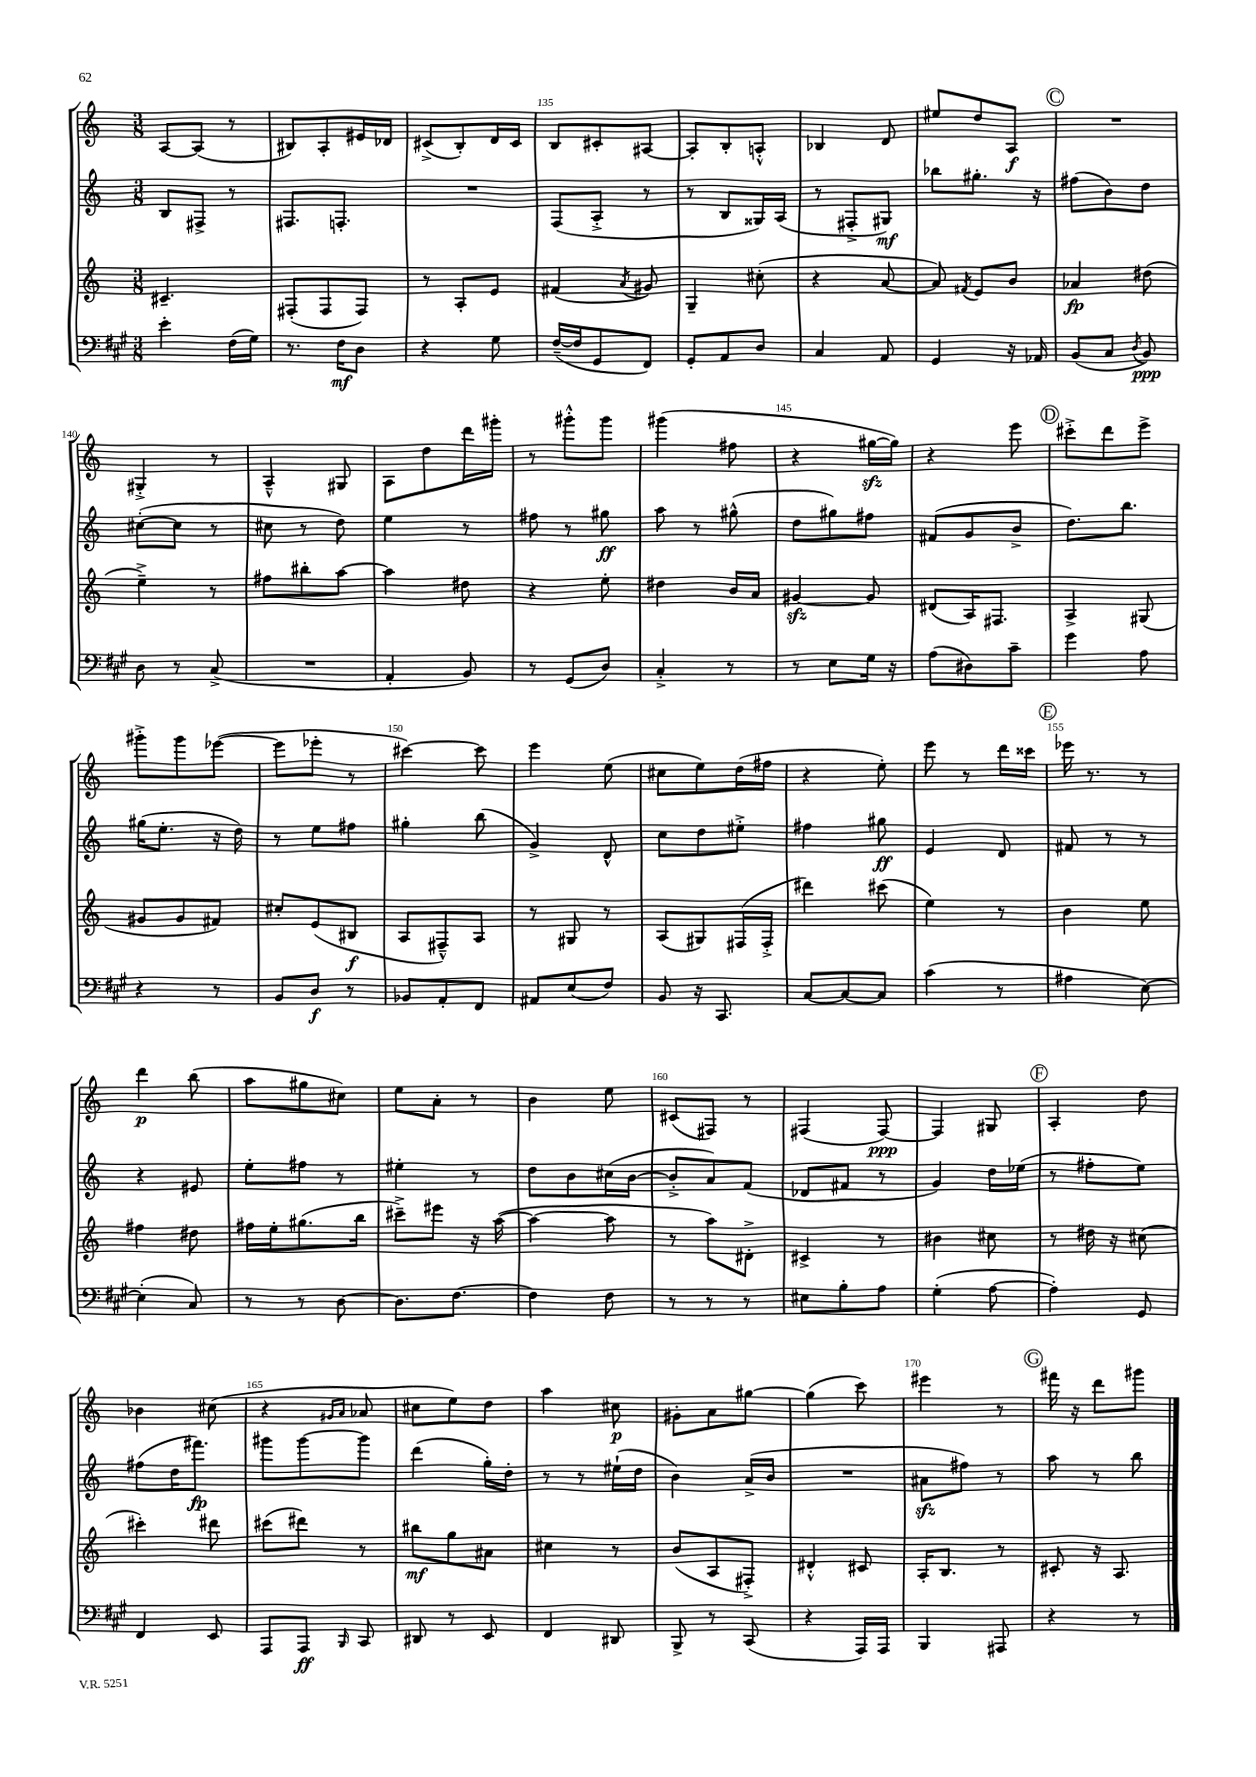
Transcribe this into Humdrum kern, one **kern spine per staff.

**kern	**dynam	**kern	**dynam	**kern	**dynam	**kern	**dynam
*part4	*part4	*part3	*part3	*part2	*part2	*part1	*part1
*staff4	*staff4	*staff3	*staff3	*staff2	*staff2	*staff1	*staff1
*clefF4	*	*clefG2	*	*clefG2	*	*clefG2	*
*k[f#c#g#]	*	*k[]	*	*k[]	*	*k[]	*
*M3/8	*	*M3/8	*	*M3/8	*	*M3/8	*
=132	=132	=132	=132	=132	=132	=132	=132
4e'\	.	4.c#X~/	.	8B/L	.	[8A/L	.
.	.	.	.	8F#X^/J	.	(8A/J]	.
(16F#\LL	.	.	.	8r	.	8r	.
16G#\JJ)	.	.	.	.	.	.	.
=133	=133	=133	=133	=133	=133	=133	=133
8.r	.	(8F#X'/L	.	8.F#X/L	.	8B#X/L)	.
.	.	8F#/	.	.	.	8A'/	.
16F#\KL	mf	.	.	8.Fn'/J	.	.	.
8D\J	.	8F#/J)	.	.	.	16e#X/L	.
.	.	.	.	.	.	16d-X/JJ	.
=134	=134	=134	=134	=134	=134	=134	=134
4r	.	8r	.	4.r	.	(8c#X^/L	.
.	.	8A'/L	.	.	.	8B'/)	.
8G#\	.	8e/J	.	.	.	16d/L	.
.	.	.	.	.	.	16c#/JJ	.
=135	=135	=135	=135	=135	=135	=135	=135
([16F#~/LL	.	(4f#X/	.	(8F/L	.	8B/L	.
16F#/J]	.	.	.	.	.	.	.
8GG#/	.	.	.	8A'^/J	.	8c#X'/	.
.	.	8qa/	.	.	.	.	.
8FF#/J)	.	8g#X/)	.	8r	.	[8A#X/J	.
=136	=136	=136	=136	=136	=136	=136	=136
8GG#'/L	.	4G~/	.	8r	.	8A#'/L]	.
8AA/	.	.	.	8B/L	.	8B'/	.
8D/J	.	(8cc#X'\	.	16G##X/L)	.	8An'^^/J	.
.	.	.	.	(16A/JJ	.	.	.
=137	=137	=137	=137	=137	=137	=137	=137
4C#/	.	4r	.	8r	.	4B-X/	.
.	.	.	.	8F#X'^/L	.	.	.
8AA/	.	[8a/	.	8G#X/J)	mf	8d/	.
=138	=138	=138	=138	=138	=138	=138	=138
4GG#/	.	8a/])	.	8bb-X\L	.	8ee#X/L	.
.	.	8qf#X/	.	.	.	.	.
.	.	8e/L	.	8.gg#X'\J	.	8dd/	.
16r	.	8b/J	.	.	.	8A/J	f
16AA-X/	.	.	.	16r	.	.	.
!!LO:REH:place=s1:t=C
=139	=139	=139	=139	=139	=139	=139	=139
(8BB/L	.	4a-X/	fp	(8ff#X\L	.	4.r	.
8C#/J	.	.	.	8b\)	.	.	.
8qD/	.	.	.	.	.	.	.
8BB/)	ppp	(8dd#X\	.	8dd\J	.	.	.
!!LO:LB:g=z
=140	=140	=140	=140	=140	=140	=140	=140
8D\	.	4ee~^\)	.	([8cc#X'\L	.	4G#X'^/	.
8r	.	.	.	8cc#\J]	.	.	.
(8C#^/	.	8r	.	8r	.	8r	.
=141	=141	=141	=141	=141	=141	=141	=141
4.r	.	8ff#X\L	.	8cc#X\	.	4A~^^/	.
.	.	8bb#X'\	.	8r	.	.	.
.	.	[8aa\J	.	8dd\)	.	8G#X/	.
=142	=142	=142	=142	=142	=142	=142	=142
4AA'/	.	4aa\]	.	4ee\	.	8A\L	.
.	.	.	.	.	.	8dd\	.
8BB/)	.	8dd#X\	.	8r	.	16ddd\L	.
.	.	.	.	.	.	16ggg#X'\JJ	.
=143	=143	=143	=143	=143	=143	=143	=143
8r	.	4r	.	8ff#X\	.	8r	.
(8GG#/L	.	.	.	8r	.	8ggg#X'^^\L	.
8D/J)	.	8ee'\	.	8gg#X\	ff	8ggg#\J	.
=144	=144	=144	=144	=144	=144	=144	=144
4C#'^/	.	4dd#X\	.	8aa\	.	(4ggg#X\	.
.	.	.	.	8r	.	.	.
8r	.	16b/LL	.	(8gg#X^^\	.	8ff#X\	.
.	.	16a/JJ	.	.	.	.	.
=145	=145	=145	=145	=145	=145	=145	=145
8r	.	[4g#Xzz/	.	8dd\L	.	4r	.
8E\L	.	.	.	8gg#X\)	.	.	.
16G#\Jk	.	8g#/]	.	8ff#X\J	.	[16gg#Xzz\LL	.
16r	.	.	.	.	.	16gg#\JJ])	.
=146	=146	=146	=146	=146	=146	=146	=146
(8A\L	.	(8d#X/L	.	(8f#X/L	.	4r	.
8D#X\)	.	16A/K)	.	8g/	.	.	.
.	.	8.F#X/J	.	.	.	.	.
8c#~\J	.	.	.	8b^/J	.	8eee\	.
!!LO:REH:place=s1:t=D
=147	=147	=147	=147	=147	=147	=147	=147
4g#\	.	4A^/	.	8.dd\L)	.	8ccc#X'^\L	.
.	.	.	.	.	.	8ddd\	.
.	.	.	.	8.bb\J	.	.	.
8A\	.	(8G#X/	.	.	.	8eee^\J	.
!!LO:LB:g=z
=148	=148	=148	=148	=148	=148	=148	=148
4r	.	8g#X/L	.	(16gg#X\KL	.	8ggg#X'^\L	.
.	.	.	.	8.ee'\J	.	.	.
.	.	8g#/	.	.	.	8ggg#\	.
8r	.	8f#X/J)	.	16r	.	([8eee-X\J	.
.	.	.	.	16dd\)	.	.	.
=149	=149	=149	=149	=149	=149	=149	=149
8BB/L	.	8cc#X'/L	.	8r	.	8eee-\L]	.
8D/J	f	(8e/	.	8ee\L	.	8eee-X'\J	.
8r	.	8B#X/J	f	8ff#X\J	.	8r	.
=150	=150	=150	=150	=150	=150	=150	=150
8BB-X/L	.	8A/L	.	4gg#X'\	.	[4ccc#X\)	.
8AA'/	.	8F#X~^^/)	.	.	.	.	.
8FF#/J	.	8A/J	.	(8bb\	.	8ccc#\]	.
=151	=151	=151	=151	=151	=151	=151	=151
8AA#X/L	.	8r	.	4g^/)	.	4eee\	.
(8E/	.	8G#X/	.	.	.	.	.
8F#/J)	.	8r	.	8d^^/	.	(8ee\	.
=152	=152	=152	=152	=152	=152	=152	=152
8BB/	.	(8A/L	.	8cc\L	.	8cc#X\L	.
16r	.	8G#X/)	.	8dd\	.	8ee\)	.
8.CC#/	.	.	.	.	.	.	.
.	.	(16F#X/L	.	8ee#X'^\J	.	(16dd\L	.
.	.	16F#'^/JJ	.	.	.	16ff#X\JJ	.
=153	=153	=153	=153	=153	=153	=153	=153
[8C#/L	.	4ddd#X\)	.	4ff#X\	.	4r	.
8C#/_	.	.	.	.	.	.	.
8C#/J]	.	(8ccc#X\	.	8gg#X\	ff	8ee'\)	.
=154	=154	=154	=154	=154	=154	=154	=154
(4c#\	.	4ee\)	.	4e/	.	8eee\	.
.	.	.	.	.	.	8r	.
8r	.	8r	.	8d/	.	16ddd\LL	.
.	.	.	.	.	.	16ccc##X\JJ	.
!!LO:REH:place=s1:t=E
=155	=155	=155	=155	=155	=155	=155	=155
4A#X\	.	4b\	.	8f#X/	.	16eee-X\	.
.	.	.	.	.	.	8.r	.
.	.	.	.	8r	.	.	.
[8E\)	.	8ee\	.	8r	.	8r	.
!!LO:LB:g=z
=156	=156	=156	=156	=156	=156	=156	=156
(4E'\]	.	4ff#X\	.	4r	.	4ddd\	p
8C#/)	.	8dd#X\	.	8e#X/	.	(8bb\	.
=157	=157	=157	=157	=157	=157	=157	=157
8r	.	16ff#X\LL	.	8ee'\L	.	8aa\L	.
.	.	16ee'\J	.	.	.	.	.
8r	.	(8.gg#X\	.	8ff#X\J	.	8gg#X\	.
[8D\	.	.	.	8r	.	8cc#X\J)	.
.	.	16bb\Jk	.	.	.	.	.
=158	=158	=158	=158	=158	=158	=158	=158
8.D\L]	.	8ccc#X~^\L)	.	4ee#X'\	.	8ee\L	.
.	.	8eee#X\J	.	.	.	8a'\J	.
[8.F#\J	.	.	.	.	.	.	.
.	.	16r	.	8r	.	8r	.
.	.	([16aa\	.	.	.	.	.
=159	=159	=159	=159	=159	=159	=159	=159
4F#\]	.	4aa\_	.	8dd\L	.	4b\	.
.	.	.	.	8b\	.	.	.
8F#\	.	8aa\]	.	(16cc#X\L	.	8ee\	.
.	.	.	.	[16b\JJ	.	.	.
=160	=160	=160	=160	=160	=160	=160	=160
8r	.	8r	.	8b'^/L]	.	(8c#X/L	.
8r	.	8aa\L)	.	8a/)	.	8F#X/J)	.
8r	.	8d#X'^\J	.	(8f/J	.	8r	.
=161	=161	=161	=161	=161	=161	=161	=161
8E#X\L	.	4c#X^/	.	8d-X/L	.	(4F#X/	.
8B'\	.	.	.	8f#X/J	.	.	.
8A\J	.	8r	.	8r	.	[8F#/)	ppp
=162	=162	=162	=162	=162	=162	=162	=162
(4G#'\	.	4b#X\	.	4g/)	.	4F#/]	.
[8A\	.	8cc#X\	.	16dd\LL	.	8G#X/	.
.	.	.	.	(16ee-X\JJ	.	.	.
!!LO:REH:place=s1:t=F
=163	=163	=163	=163	=163	=163	=163	=163
4A'\])	.	8r	.	8r	.	4A'/	.
.	.	16dd#X\	.	8ff#X'\L	.	.	.
.	.	16r	.	.	.	.	.
8GG#/	.	(8cc#X\	.	8ee\J)	.	8dd\	.
!!LO:LB:g=z
=164	=164	=164	=164	=164	=164	=164	=164
4FF#/	.	4ccc#X'\)	.	(8ff#X\L	.	4b-X\	.
.	.	.	.	16dd\K	.	.	.
.	.	.	.	8.fff#X\J)	fp	.	.
8EE/	.	8ddd#X\	.	.	.	(8cc#X\	.
=165	=165	=165	=165	=165	=165	=165	=165
8AAA/L	.	(8ccc#X\L	.	8ggg#X\L	.	4r	.
8AAA/J	ff	8ddd#X\J)	.	[8ggg#\	.	.	.
.	.	.	.	.	.	16qqg#X/LL	.
16qqBBB/	.	.	.	.	.	16qqa/JJ	.
8CC#/	.	8r	.	8ggg#\J]	.	8a-X/	.
=166	=166	=166	=166	=166	=166	=166	=166
8DD#X/	.	8bb#X\L	mf	(4ddd\	.	8cc#X\L	.
8r	.	8gg\	.	.	.	8ee\)	.
8EE/	.	8a#X\J	.	16gg'\LL)	.	8dd\J	.
.	.	.	.	16dd'\JJ	.	.	.
=167	=167	=167	=167	=167	=167	=167	=167
4FF#/	.	4cc#X\	.	8r	.	4aa\	.
.	.	.	.	8r	.	.	.
8DD#X/	.	8r	.	(16ee#X`\LL	.	8cc#X\	p
.	.	.	.	16dd\JJ	.	.	.
=168	=168	=168	=168	=168	=168	=168	=168
8BBB^/	.	(8b/L	.	4b\)	.	8g#X'\L	.
8r	.	8A/	.	.	.	8a\	.
(8CC#/	.	8F#X'^/J)	.	(16a^/LL	.	[8gg#X\J	.
.	.	.	.	16b/JJ	.	.	.
=169	=169	=169	=169	=169	=169	=169	=169
4r	.	4d#X'^^/	.	4.r	.	(4gg#\]	.
16AAA/LL)	.	8c#X/	.	.	.	8ccc\)	.
16AAA/JJ	.	.	.	.	.	.	.
=170	=170	=170	=170	=170	=170	=170	=170
4BBB/	.	16A'/KL	.	8a#Xzz\L	.	4eee#X\	.
.	.	8.B/J	.	.	.	.	.
.	.	.	.	8ff#X\J)	.	.	.
8AAA#X/	.	8r	.	8r	.	8r	.
!!LO:REH:place=s1:t=G
=171	=171	=171	=171	=171	=171	=171	=171
4r	.	8c#X'/	.	8aa\	.	16fff#X\	.
.	.	.	.	.	.	16r	.
.	.	16r	.	8r	.	8ddd\L	.
.	.	8.A/	.	.	.	.	.
8r	.	.	.	8bb\	.	8ggg#X\J	.
==	==	==	==	==	==	==	==
*-	*-	*-	*-	*-	*-	*-	*-
